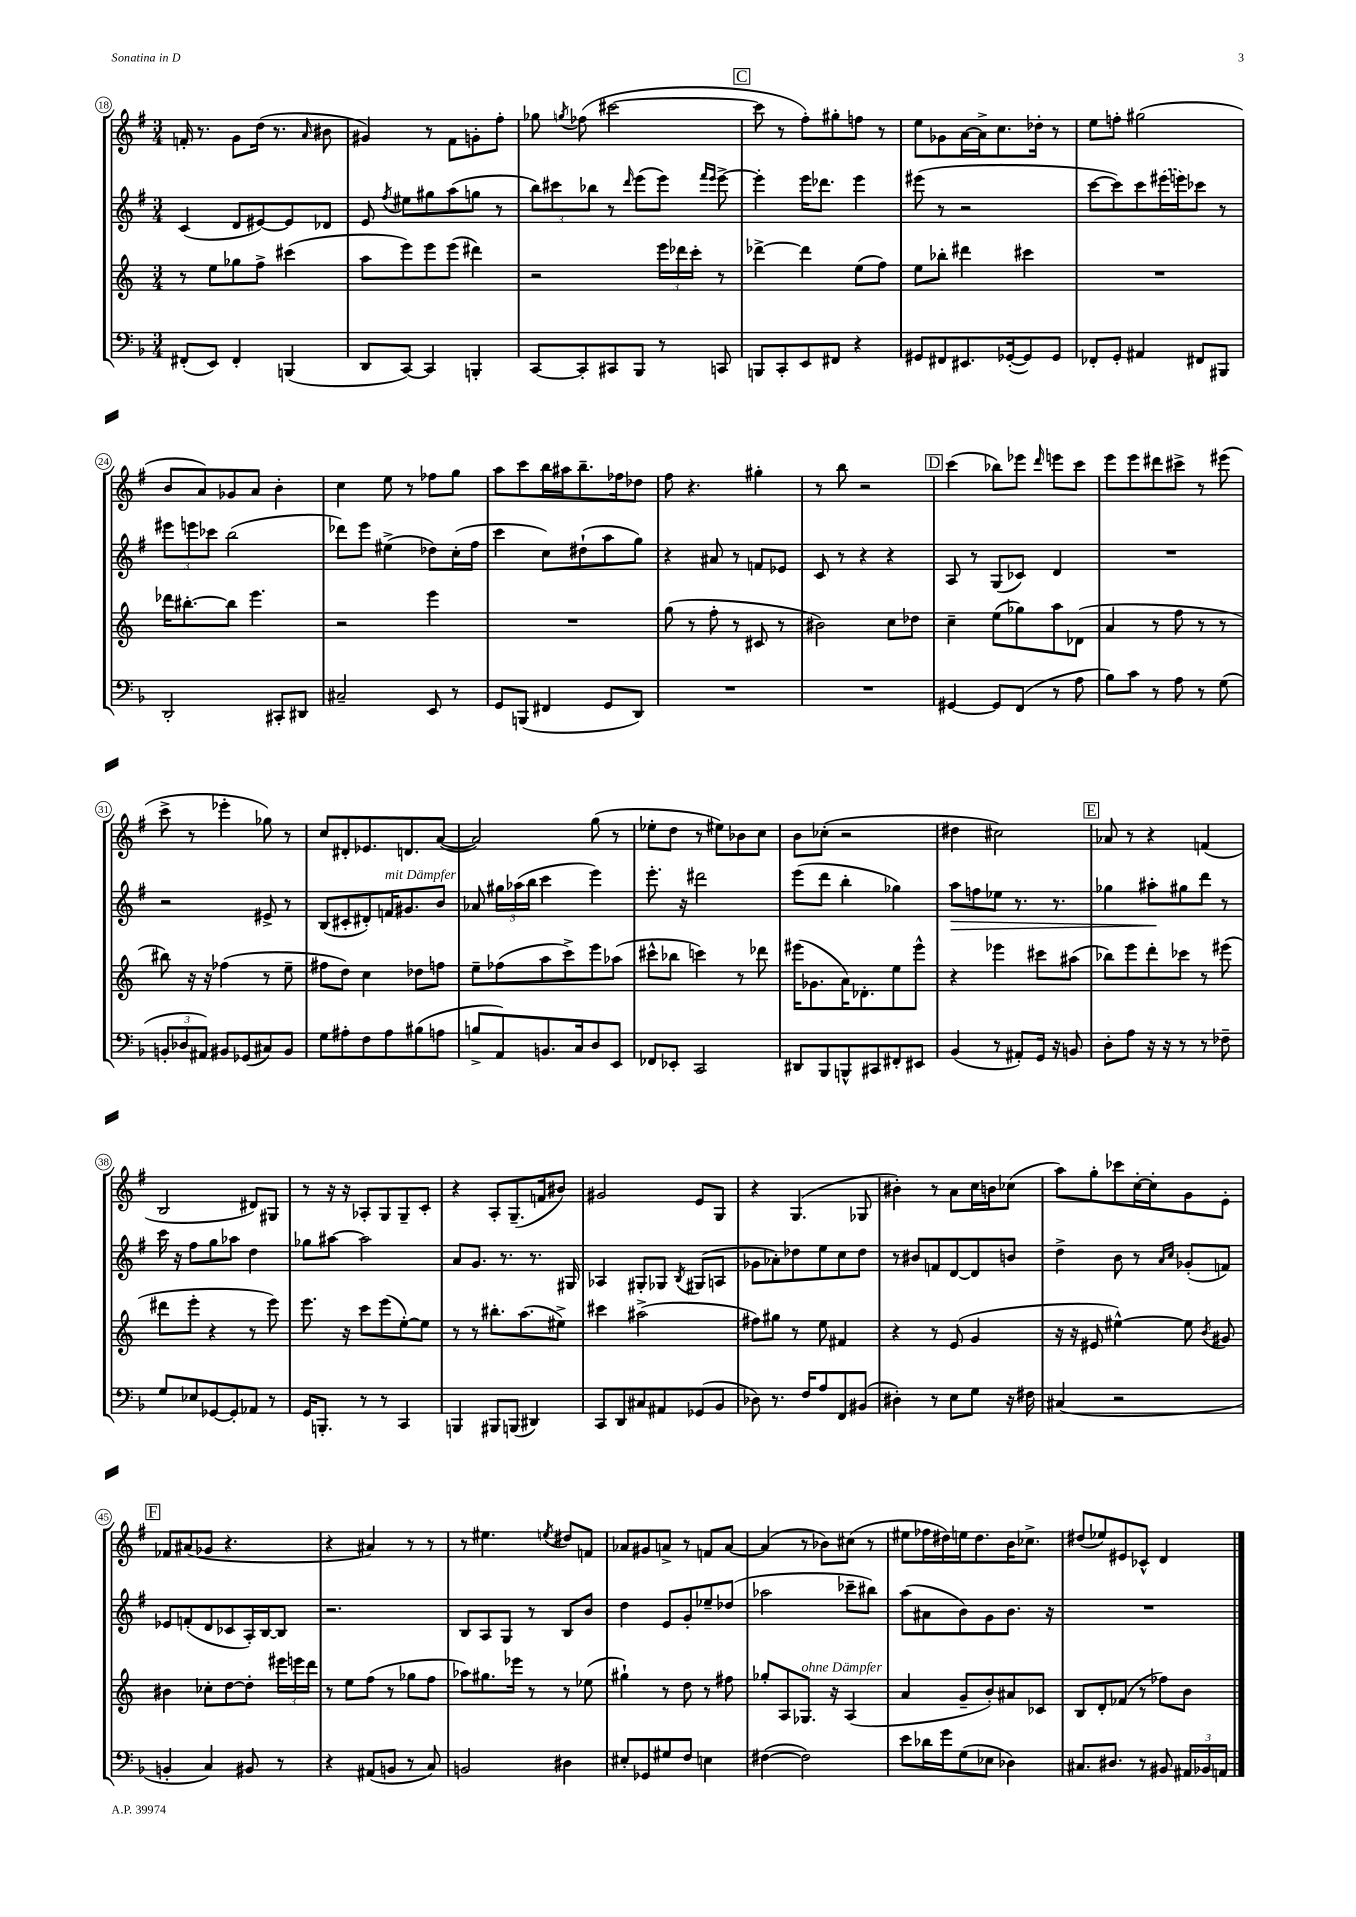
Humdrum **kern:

**kern	**kern	**kern	**kern
*staff4	*staff3	*staff2	*staff1
*clefF4	*clefG2	*clefG2	*clefG2
*k[b-]	*k[]	*k[f#]	*k[f#]
*M3/4	*M3/4	*M3/4	*M3/4
(8FF#'	8r	(4c	16f'
.	.	.	8.r
8EE)	8ee	.	.
4FF#'	8gg-	8d	8g
.	8ff^	[8e#)	(16dd
.	.	.	8.r
(4BBB	(4ccc#	8e#]	.
.	.	.	16qqa
.	.	8d-	8b#
=	=	=	=
8DD	8aa	8e	4g#)
.	.	8qff#	.
[8CC)	8eee)	8ee#	.
4CC]	8eee	8gg#	8r
.	(8eee	(8aa	8f#
4BBB'	4ddd#)	8gg	8g'
.	.	8r	8ff#'
=	=	=	=
[8CC	2r	12bb)	8gg-
.	.	12ccc#	.
.	.	.	8qgg
8CC']	.	.	(8ff-
.	.	12bb-	.
8CC#	.	8r	[2ccc#
.	.	16qqddd	.
8BBB-	.	(8eee	.
8r	24eee	8eee)	.
.	24ddd-	.	.
.	24ccc'	.	.
.	.	16qqfff#	.
.	.	16qqeee	.
8CC	8r	[8eee^	.
=	=	=	=
8BBB	[4ddd-^	4eee']	8ccc#]
8CC'	.	.	8r
8EE	4ddd-]	16eee	8ff#')
.	.	8.ddd-	.
8FF#	.	.	8gg#'
4r	(8ee	4eee	8ff
.	8ff)	.	8r
=	=	=	=
8GG#	8ee	(8eee#	8ee
8FF#	8bb-'	8r	8g-
8.EE#	4ddd#	2r	[16a
.	.	.	16a^]
.	.	.	8.cc
([16GG-'	.	.	.
8GG-])	4ccc#	.	.
.	.	.	16dd-'
8GG-	.	.	8r
=	=	=	=
8FF-'	2.r	[8ccc	8ee
8GG'	.	8ccc])	8ff'
4AA#	.	8ccc	(2gg#
.	.	(16eee#	.
.	.	16eee)	.
8FF#	.	8ccc-	.
8BBB#	.	8r	.
=	=	=	=
2DD'	16ddd-	12eee#	8b
.	[8.bb#'	.	.
.	.	12eee	.
.	.	.	8a)
.	.	12ccc-	.
.	8bb#]	(2bb	8g-
.	4.eee	.	8a
8CC#'	.	.	4b'
8DD#	.	.	.
=	=	=	=
2C#~	2r	8ddd-)	4cc
.	.	8eee	.
.	.	(4ee#^	8ee
.	.	.	8r
8EE	4eee	8dd-)	8ff-
8r	.	(16cc'	8gg
.	.	16ff#	.
=	=	=	=
8GG	2.r	4ccc	8aa
(8BBB	.	.	8ccc
4FF#	.	8cc)	16bb
.	.	.	16aa#
.	.	(8dd#`	8.bb~
8GG	.	8aa	.
.	.	.	16ff-
8DD)	.	8gg)	8dd-
=	=	=	=
2.r	(8gg	4r	8ff#
.	8r	.	4.r
.	8ff'	8a#	.
.	8r	8r	.
.	8c#	8f	4gg#'
.	8r	8e-	.
=	=	=	=
2.r	2b#)	8c	8r
.	.	8r	8bb
.	.	4r	2r
.	8cc	4r	.
.	8dd-	.	.
=	=	=	=
[4GG#	4cc~	8A	(4ccc
.	.	8r	.
8GG#]	(8ee	(8G	8bb-)
(8FF	8gg-)	8c-)	8eee-
.	.	.	16qqddd
8r	8aa	4d	8eee
8A	(8d-	.	8ccc
=	=	=	=
8B-)	4a	2.r	8eee
8c	.	.	8eee
8r	8r	.	8ddd#
8A	8ff	.	8ccc#^
8r	8r	.	8r
(8G	8r	.	(8eee#
=	=	=	=
12BB'	8bb#)	2r	8ccc^
12D-	.	.	.
.	16r	.	8r
12AA#)	.	.	.
.	16r	.	.
8BB#	(4ff-	.	4eee-'
(8GG-	.	.	.
8C#)	8r	8e#^	8gg-)
8BB#	8ee~	8r	8r
=	=	=	=
8G	8ff#	(8B	8cc
8A#'	8dd)	8c#'	8d#'
8F	4cc	8d#')	8.e-
8A#	.	16f	.
.	.	8.g#	8.d
(8B#	8dd-	.	.
8A	8ff	8b	([8a
=	=	=	=
8B^	8ee~	8a-	2a])
8AA)	(8ff-	24gg#	.
.	.	(24aa-	.
.	.	24bb	.
8.BB	8aa	4ccc	.
.	8ccc^)	.	.
16C	.	.	.
8D	8eee	4eee)	(8gg
8EE	(8aa-	.	8r
=	=	=	=
8FF-	8ccc#^^	8.eee'	8ee-'
8EE-'	8bb-	.	8dd
.	.	16r	.
2CC	4ccc)	2ddd#	8r
.	.	.	8ee#)
.	8r	.	8b-
.	8ddd-	.	8cc
=	=	=	=
8DD#	(16eee#	(8eee	8b
.	8.g-	.	.
8BBB-	.	8ddd	(8cc-'
8BBB^^	16a)	4bb'	2r
.	8.d-'	.	.
8CC#	.	.	.
8FF#'	8ee	4gg-)	.
8EE#	8eee#^^	.	.
=	=	=	=
(4BB-	4r	8aa	4dd#
.	.	8ff	.
8r	4eee-	8ee-	2cc#)
8AA#')	.	8.r	.
16GG	8ccc#	.	.
16r	.	8.r	.
8BB	(8aa#	.	.
=	=	=	=
8D'	8bb-)	4gg-	8a-
8A	8eee	.	8r
16r	8ddd'	8aa#'	4r
16r	.	.	.
8r	8ccc-	8gg#	.
8r	8r	8ddd	(4f
8F-~	(8eee#	8r	.
=	=	=	=
8G	8ddd#	16ccc	2B
.	.	16r	.
8E-	8eee'	8ff#	.
[8GG-	4r	8gg	.
8GG-']	.	8aa-	.
8AA-	8r	4dd	8d#)
8r	8eee)	.	8G#
=	=	=	=
16GG	8.eee	8gg-	8r
8.BBB'	.	.	.
.	.	[8aa#	16r
.	16r	.	16r
8r	8ccc	2aa#]	8A-'
8r	(8eee	.	8G
4CC	[8ee')	.	8G~
.	8ee]	.	8c'
=	=	=	=
4BBB	8r	8a	4r
.	8r	8.g	.
8BBB#	8.bb#'	.	8A'
.	.	8.r	.
(8BBB	.	.	(8.G~
.	(8.aa	.	.
4DD#)	.	8.r	.
.	.	.	16f
.	8ee#^)	.	8b#)
.	.	16G#	.
=	=	=	=
8CC	4ccc#	4A-	2g#
8DD	.	.	.
8C#	(2aa#^	8G#'	.
8AA#	.	8G-	.
.	.	8qB	.
(8GG-	.	(8G#	8e
8BB-	.	8A	8G
=	=	=	=
8D-)	8ff#)	8g-	4r
8.r	8gg#	8a-')	.
.	8r	8dd-	(4.G
16F	.	.	.
8A	8ee	8ee	.
8FF	4f#	8cc	.
(8BB#	.	8dd-	8G-
=	=	=	=
4D#')	4r	8r	4b#')
.	.	8b#	.
8r	8r	8f	8r
8E	(8e	[8d	8a
8G	4g	8d]	16cc
.	.	.	16b
16r	.	8b	(8cc-
16F#	.	.	.
=	=	=	=
(4C#	16r	4dd^	8aa)
.	16r	.	.
.	8e#	.	8gg'
2r	[4ee#^^)	8b	8ccc-
.	.	8r	[16cc'
.	.	.	16cc']
.	.	16qqa	.
.	.	16qqcc	.
.	8ee#]	(8g-'	8g
.	8qb	.	.
.	8g#	8f)	8e'
=	=	=	=
4BB'	4b#	8e-	8f-
.	.	(8f'	(8a#
4C)	8cc-'	8d	8g-
.	[8dd	8c-	4.r
8BB#	8dd']	16A')	.
.	.	[16B	.
8r	24eee#	8B]	.
.	24eee	.	.
.	24ddd	.	.
=	=	=	=
4r	8r	2.r	4r
.	8ee	.	.
(8AA#	(8ff	.	4a#)
8BB	8r	.	.
8r	8gg-	.	8r
8C)	8ff	.	8r
=	=	=	=
2BB	8aa-)	8B	8r
.	8.gg#	8A	4.ee#
.	.	8G	.
.	16eee-	.	.
.	8r	8r	.
.	.	.	8qee
4D#	8r	8B	8dd#
.	(8ee-	8b	8f
=	=	=	=
8E#'	4gg#`)	4dd	8a-
8GG-	.	.	8g#
8G#	8r	8e	8a^
8F	8dd	8g'	8r
4E	8r	8ee-~	8f
.	8ff#	(8dd-	[8a
=	=	=	=
([4F#	8gg-'	2aa-	(4a]
.	8A	.	.
2F#])	8.G-	.	8r
.	.	.	8b-)
.	16r	.	.
.	(4A	8ccc-~	(8cc#
.	.	8bb#)	8r
=	=	=	=
8e	4a	(8aa	8ee#
16d-	.	8a#	16ff-
16g	.	.	16dd#)
(8G	8g~	8b)	16ee
.	.	.	8.dd#
8E-	8b')	8g	.
4D-)	8a#	8.b	16b
.	.	.	8.cc-^
.	8c-	.	.
.	.	16r	.
=	=	=	=
8.C#	8B	2.r	(8dd#
.	8d'	.	8ee-)
8.D#	.	.	.
.	(8f-	.	8e#
8r	8r	.	8c-^^
8BB#	8ff-)	.	4d
24AA#	8b	.	.
24BB-	.	.	.
24AA	.	.	.
==	==	==	==
*-	*-	*-	*-
